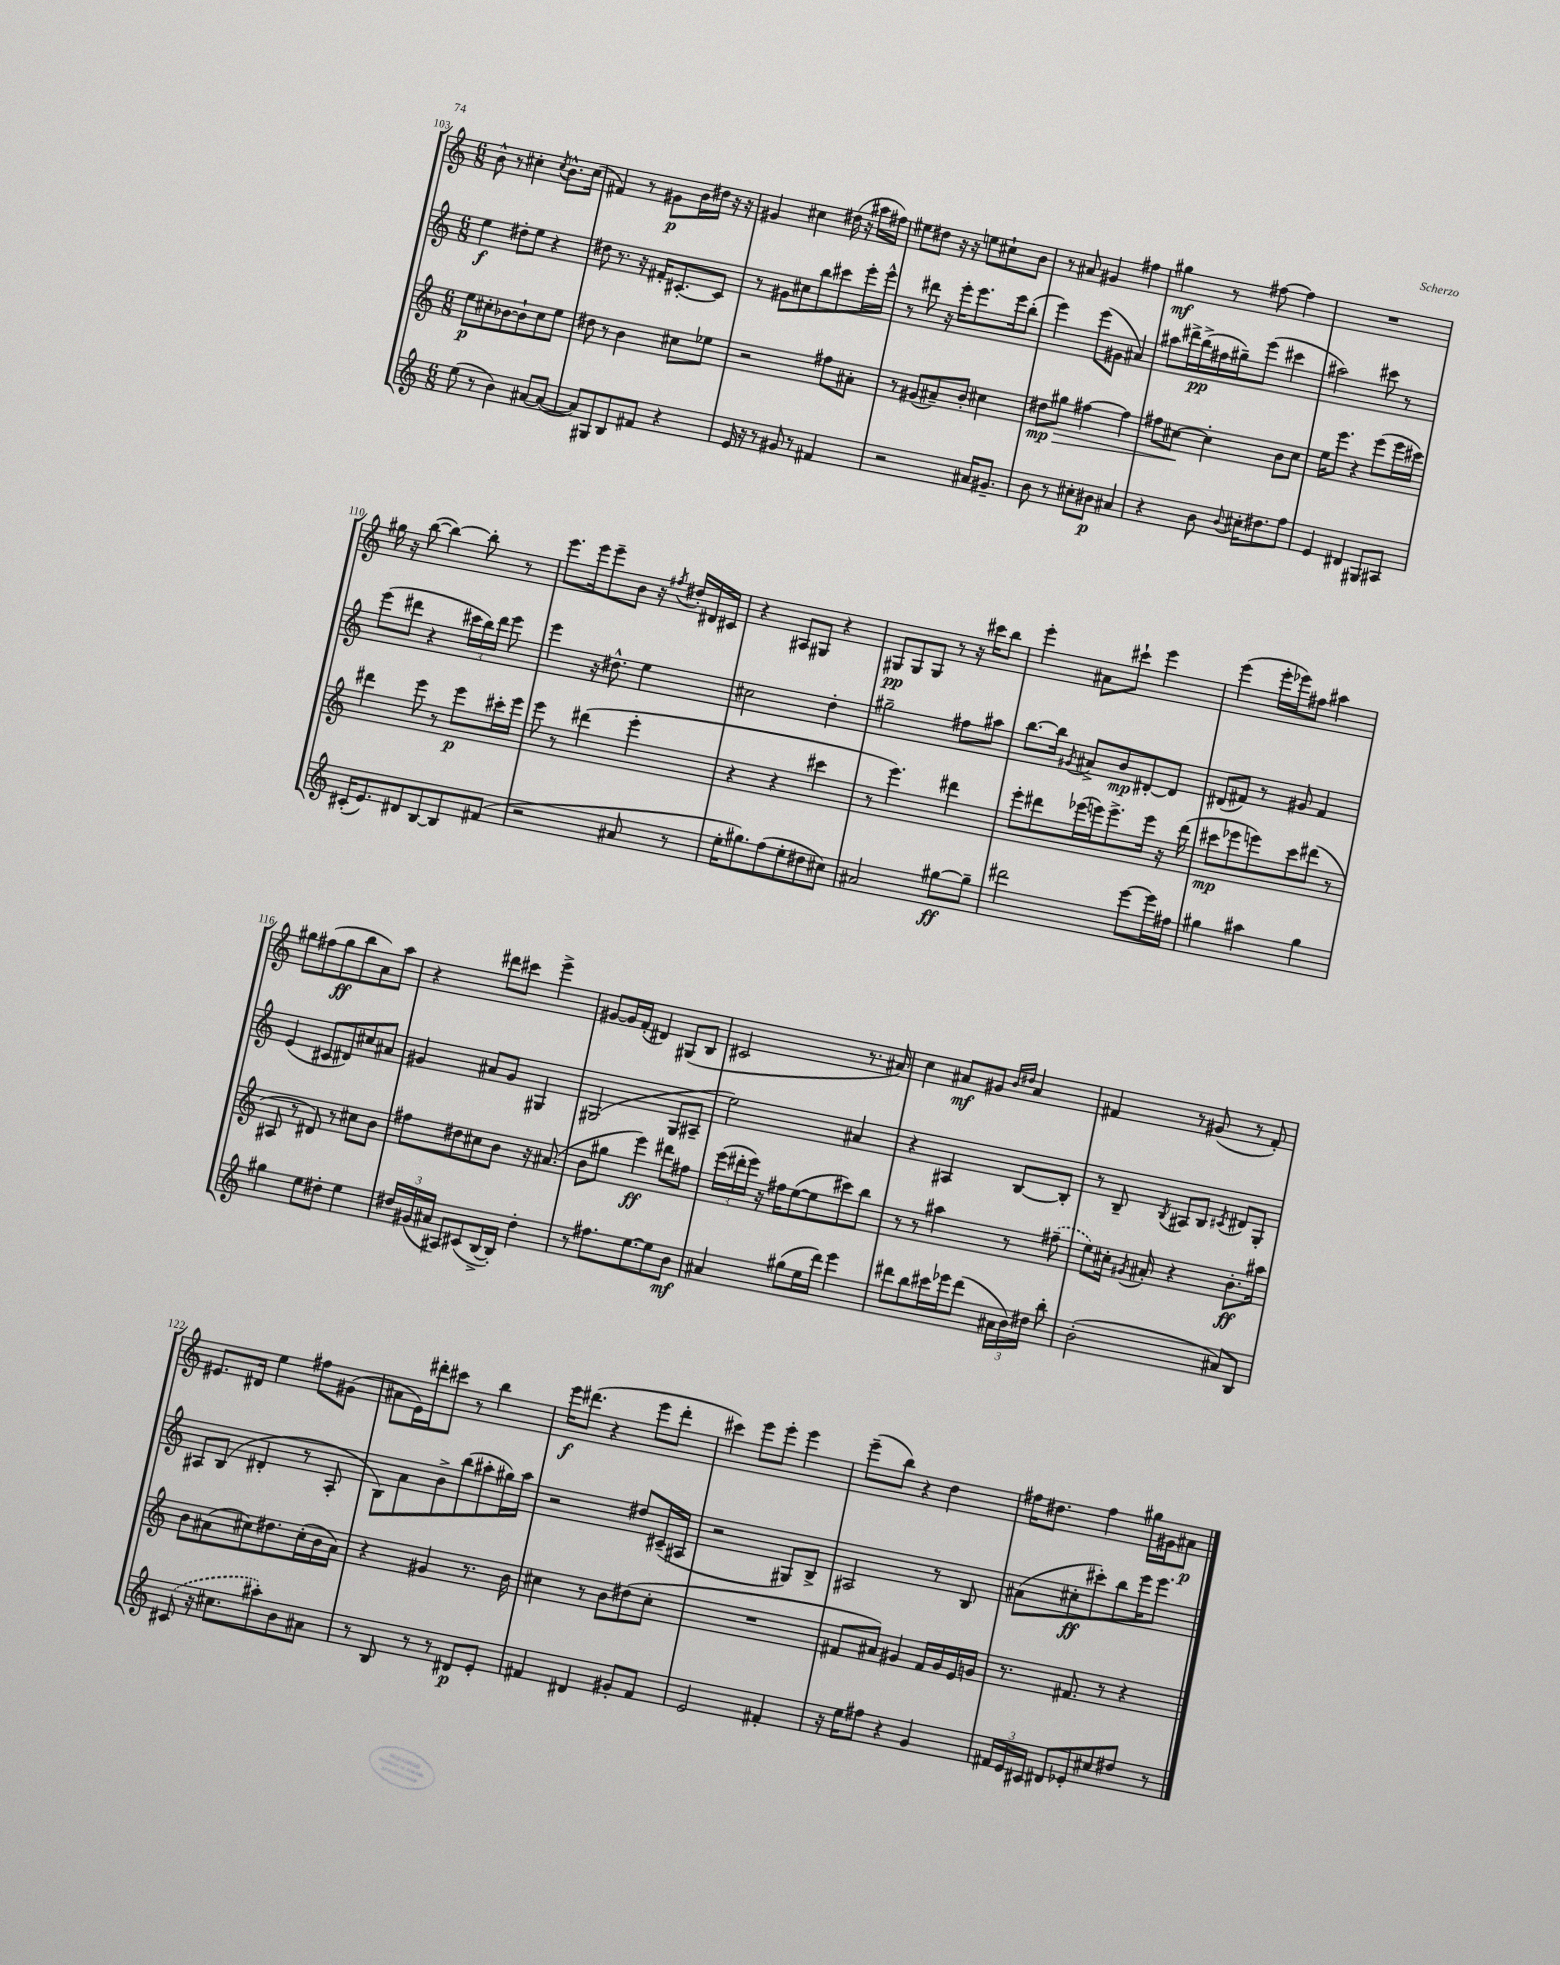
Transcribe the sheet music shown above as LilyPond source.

<<
\new StaffGroup <<
\new Staff = "s0" {
    \clef treble \key c \major \numericTimeSignature \time 6/8
    \autoBeamOff b'8-^ r8 cis''4-. \acciaccatura { cis''8 } b'8.[-^ cis''16]( |
    fis'4) r8 gis'8[\p b'16 dis''16] r16 r16 |
    gis'4 cis''4 dis''16( r16 ais''16[ fis''16]) |
    eis''8[ dis''8] r16 r16 e''8[ cis''8-! b'8] |
    r8 ais'8 gis'4 fis''4 |
    gis''4\mf r8 fis''8~ fis''4 |
    R2. |
    gis''16 r16 b''8~( b''4~) b''8-. r8 |
    e'''8.[ e'''16 e'''8-- b'8] r16 \acciaccatura { fis''8 } dis''16[-. dis'16 cis'16] |
    r4 ais8[ gis8] r4 |
    gis8[\pp gis8 gis8] r8 r16 cis'''16[ b''8] |
    e'''4-. ais'8[ cis'''8]-! e'''4 |
    e'''4( e'''16[-. ees'''16) fis''8] ais''4 |
    gis''8[ fis''8( gis''8\ff b''8 a'8) a''8] |
    r4 dis'''8[ cis'''8] e'''4-> |
    gis'8[~ gis'16 f'16]-.( dis'4) gis8[( b8] |
    cis'2 r8. ais'16) |
    c''4 ais'8[\mf gis'8] \grace { b'16[ dis''16] } ais'4 |
    fis'4 r8 gis'8( r8 fis'8-.) |
    eis'8.[ dis'16] e''4 fis''8[ gis'8]( |
    ais'8[ e'16) dis'''16-. cis'''8] r8 b''4 |
    e'''16[\f dis'''8.]( r4 e'''8[ dis'''8]-. |
    cis'''4) e'''8[ e'''8]-. e'''4 |
    e'''8[--( b''8]) r4 d''4 |
    fis''16[ dis''8.] fis''4 gis''16[ gis'16 ais'8]\p \bar "|." |
}
\new Staff = "s1" {
    \clef treble \key c \major \numericTimeSignature \time 6/8
    \autoBeamOff e''4\f dis''8[-. e''8] r4 |
    dis''8 r8. r16 fis'16[-. cis'8.~-. cis'8] |
    r8 gis'8[ cis''8 b''8 cis'''8 e'''16-. e'''16]-^ |
    r8 dis'''8 r16 e'''16[-. e'''8. e'''16 b''8]-.( |
    e'''4) e'''8[( gis'8] ais'4) |
    ais''8[ dis'''16-> b''16->\pp( fis''16 gis''16--) e'''8]( cis'''4 |
    ais''2) cis'''8 r8 |
    e'''8[( dis'''8] r4 \tuplet 3/2 { cis'''16[ b''16) dis'''16] } e'''8 |
    e'''4 r16 dis''8.-^ e''4 |
    cis''2 d''4-. |
    gis''2-- fis''8[ ais''8] |
    b''8.[~ b''16] \acciaccatura { gis'8 } ais'8[-> b'8\mp dis'8~-. dis'8] |
    dis'8[( fis'8]) r8 gis'8 fis'4 |
    e'4( cis'8[ dis'8) cis''8 ais'8] |
    gis'4 ais'8[ gis'8] gis4 |
    gis2( gis8[ ais8]-- |
    e''2) ais'4 |
    r4 ais4 b8[~ b8]-. |
    r8 b8-- \acciaccatura { b8 } ais8[ b8] \acciaccatura { cis'8 } dis'8[ g8]-. |
    ais8[ b8]( dis'4-. r8 ais8-. |
    b8[) a'8 b'8-> b''8( ais''8-. gis''16) ais''16] |
    r2 dis''8[ cis'16--( ais16] |
    r2 gis8[) b8]-> |
    ais2 r8 b8 |
    ais'8[( cis''8-.\ff cis'''8-.) b''8 e'''16 e'''8.] \bar "|." |
}
\new Staff = "s2" {
    \clef treble \key c \major \numericTimeSignature \time 6/8
    \autoBeamOff e''8[\p cis''8-. bes'8~ bes'8-! cis''8 e''8] |
    dis''8 r8 b'4 cis''8[ ees''8] |
    r2 fis''8[ ais'8]-. |
    r8 gis'8[( ais'8--) b'8]-. cis''4 |
    dis''8[\mp gis''8]\> fis''4~ fis''4 |
    fis''8[ cis''8]~\! cis''4-. b'8[ cis''8] |
    e''16[ e'''8.] r4 e'''8[( e'''16 cis'''16]) |
    dis'''4 e'''8 r8 e'''8[\p cis'''16-. e'''16] |
    e'''8 r8 dis'''4( e'''4-. |
    r4 r4 cis'''4 |
    r8 e'''4.) dis'''4 |
    e'''8[-. dis'''8 ees'''16( e'''16) e'''8.-> e'''16] r16 dis'''16( |
    cis'''8[\mp ees'''8 e'''8) cis'''8 dis'''8]( r8 |
    ais8 r8 dis'8) r8 cis''8[ b'8] |
    fis''8[ dis''8 cis''8 b'8] r16 ais'8.( |
    b'8[ gis''8] e'''4\ff) dis'''8[ fis''8] |
    \tuplet 3/2 { e'''16[( dis'''16-. e'''16]) } r16 fis''16[ e''8~( e''8 cis'''8) b''8] |
    r8 r8 ais''4 r8 \once \slurDashed fis''8--( |
    e''8[) cis''16]-. \acciaccatura { gis'8 } ais'16-. r4 b'8.[-.\ff ais''16] |
    b'8[ ais'8( cis''8) dis''8. cis''16-.( b'16 ais'16]) |
    r4 gis'4 r8. b'16 |
    cis''4 r8 b'8[ dis''8( cis''8]-. |
    R2. |
    fis'8[ ais'8]) gis'4 fis'16[ gis'16 e'16 g'16] |
    r8. fis'8. r8 r4 \bar "|." |
}
\new Staff = "s3" {
    \clef treble \key c \major \numericTimeSignature \time 6/8
    \autoBeamOff e''8( r8 b'4) ais'8[~ ais'8]~( |
    ais'8[) gis8 b8 fis'8] r4 |
    e'16 r16 r8 gis'8 r8 fis'4 |
    r2 ais'16[ gis'8.]-- |
    b'8 r8 cis''8[-. bis'8]\p ais'4 |
    r4 b'8 \appoggiatura { b'8 } cis''16[-. dis''8. f''8] |
    e'4 dis'4 gis8[ ais8] |
    cis'16[-.( e'8.) dis'8 b8~ b8 fis'8]( |
    r2 ais'8 r8 |
    e''16[-. gis''8.) f''8( e''8-. dis''8 cis''8]) |
    ais'2 gis''8[~\ff gis''8]-- |
    dis'''2 e'''8[~ e'''16 fis''16] |
    gis''4 ais''4 gis''4 |
    gis''4 e''8[ dis''8]-. e''4 |
    \tuplet 3/2 { dis''16[ gis'16( ais'16] } ais8[) cis'8( b16~-> b16]-.) dis''4-. |
    r8 fis''8.[ e''8.~ e''8 b'8]\mf |
    ais'4 gis''8[( e''16 d'''16]) e'''4 |
    dis'''8[ b''8 cis'''16 ees'''16 dis'''8]( \tuplet 3/2 { ais'16[ b'16) dis''16] } b''8-. |
    b'2-.( ais'8[) b8] |
    \once \slurDashed cis'8( r16 cis''8.[ ais''8-.) b'8 ais'8] |
    r8 b8 r8 r8 dis'8[\p e'8]-. |
    fis'4 dis'4 gis'8[-. fis'8] |
    e'2 fis'4-. |
    r16 e''16[ fis''8] r4 g'4 |
    \tuplet 3/2 { fis'16[ e'16 cis'16] } dis'8[ ees'8-. cis''8 dis''8] r8 \bar "|." |
}
>>
>>
\layout { \context { \Score currentBarNumber = #103 } }
